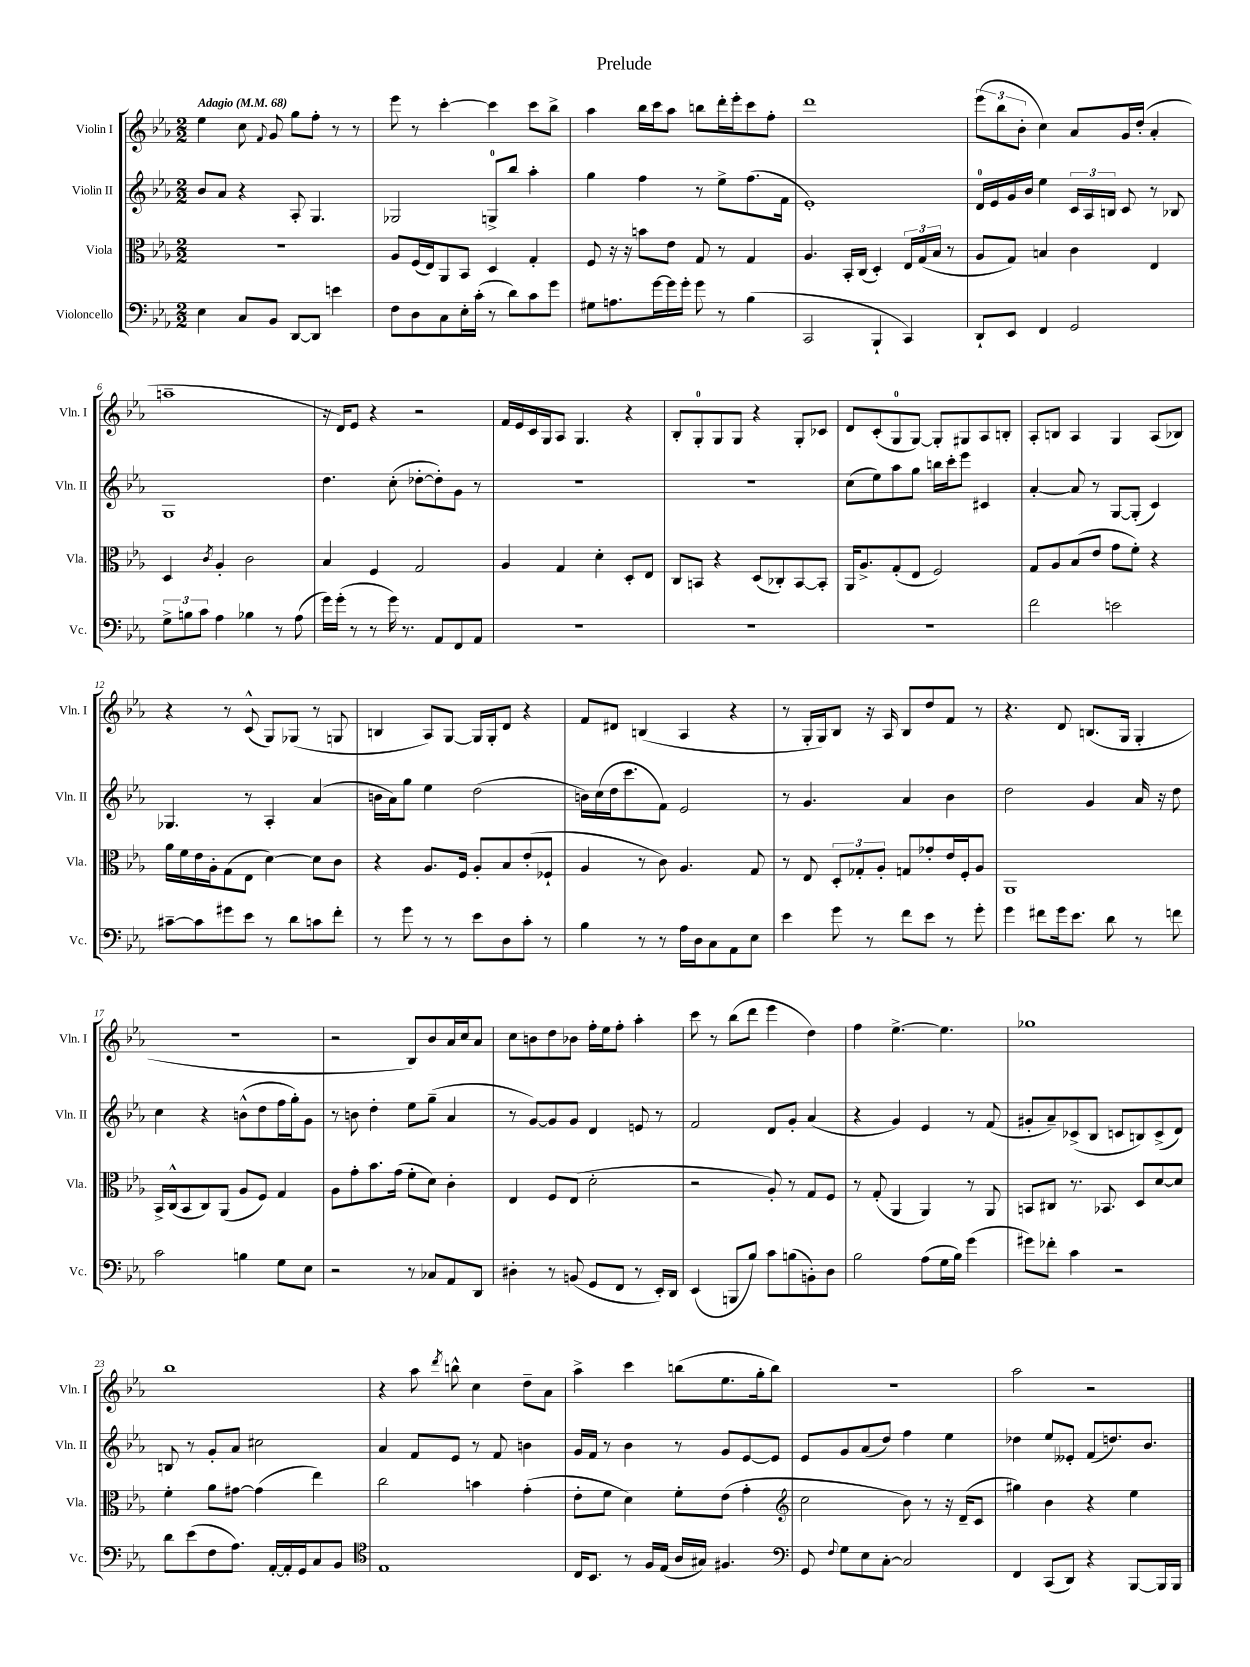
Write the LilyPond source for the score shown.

\header { title = "Prelude" }
<<
\new StaffGroup <<
\new Staff = "s0" \with { instrumentName = "Violin I" shortInstrumentName = "Vln. I" } {
    \clef treble \key ees \major \numericTimeSignature \time 2/2 \tempo "Adagio" 4 = 68
    \autoBeamOff ees''4 c''8 \appoggiatura { f'8 } g'8 g''8[ f''8]-. r8 r8 |
    ees'''8 r8 c'''4~-. c'''4 c'''8[ bes''8]-> |
    aes''4 bes''16[ c'''16 aes''8] b''8[ d'''16-. ees'''16-. c'''8 f''8]-. |
    d'''1 |
    \tuplet 3/2 { ees'''8[( bes''8 bes'8]-. } c''4) aes'8[ g'16 d''16]-.( aes'4-. |
    a''1-- |
    r16 d'16[) ees'8] r4 r2 |
    f'16[ ees'16 c'16 g16 aes8] g4. r4 |
    bes8[-. g8-0-. g8 g8] r4 g8[-. ces'8] |
    d'8[ c'8-.( g8-0 g8]~) g8[-. gis8 aes8 b8]-. |
    aes8[-. b8] aes4 g4 aes8[( bes8]) |
    r4 r8 c'8-^( g8[) ges8]( r8 g8 |
    b4 aes8[) g8]~ g16[ g16-. d'8] r4 |
    f'8[ dis'8] b4( aes4 r4 |
    r8 g16[-. g16) bes8] r16 aes16 bes8[ d''8 f'8] r8 |
    r4. d'8 b8.[( g16] g4-. |
    r1 |
    r2 bes8[) bes'8 aes'16 c''16 aes'8] |
    c''8[ b'8 d''8 bes'8] f''16[-. ees''16 f''8]-. aes''4-. |
    c'''8 r8 bes''8[( d'''8] ees'''4 d''4) |
    f''4 ees''4.~-> ees''4. |
    ges''1 |
    bes''1 |
    r4 aes''8 \acciaccatura { d'''8 } b''8-^ c''4 d''8[-- aes'8] |
    aes''4-> c'''4 b''8[( ees''8. g''16-. b''8]) |
    R1 |
    aes''2 r2 \bar "|." |
}
\new Staff = "s1" \with { instrumentName = "Violin II" shortInstrumentName = "Vln. II" } {
    \clef treble \key ees \major \numericTimeSignature \time 2/2
    \autoBeamOff bes'8[ aes'8] r4 aes8-. g4. |
    ges2 g8[-0-> bes''8] aes''4-. |
    g''4 f''4 r8 ees''8[-> f''8.( f'16] |
    ees'1-.) |
    d'16[-0 ees'16 g'16 bes'16] ees''4 \tuplet 3/2 { c'16[ aes16 b16] } c'8 r8 bes8 |
    g1 |
    d''4. c''8-.( des''8[~-. des''8-.) g'8] r8 |
    r1 |
    R1 |
    c''8[( ees''8) aes''8 g''8] b''16[ c'''16-. ees'''8] cis'4 |
    aes'4~-. aes'8 r8 g8[~ g8]-.( c'4) |
    ges4. r8 aes4-. aes'4( |
    b'16[ aes'16) g''8] ees''4 d''2( |
    b'16[) c''16( d''16 c'''8. f'8]) ees'2 |
    r8 g'4. aes'4 bes'4 |
    d''2 g'4 aes'16 r16 d''8 |
    c''4 r4 b'8[-^( d''8 f''16 g''16-.) g'8] |
    r8 b'8 d''4-. ees''8[ g''8]--( aes'4 |
    r8 g'8[~) g'8 g'8] d'4 e'8 r8 |
    f'2 d'8[ g'8]-. aes'4( |
    r4 g'4) ees'4 r8 f'8( |
    gis'8[-. aes'8--) ces'8->( bes8] c'8[ b8) c'8->( d'8]) |
    b8 r8 g'8[-. aes'8] cis''2 |
    aes'4 f'8[ ees'8] r8 f'8 b'4 |
    g'16[ f'16] r8 bes'4 r8 g'8[ ees'8~ ees'8] |
    ees'8[ g'8 aes'8( d''8]) f''4 ees''4 |
    des''4 ees''8[ eeses'8]-. f'8[( d''8.) bes'8.] \bar "|." |
}
\new Staff = "s2" \with { instrumentName = "Viola" shortInstrumentName = "Vla." } {
    \clef alto \key ees \major \numericTimeSignature \time 2/2
    \autoBeamOff R1 |
    aes8[ f16( ees16) aes,8 bes,8] d4 g4-. |
    f8 r16 r16 b'8[ ees'8] g8 r8 g4 |
    aes4. bes,16[-. c16]( d4-.) \tuplet 3/2 { ees16[ g16( bes16] } r8 |
    aes8[ g8]) b4 c'4 ees4 |
    d4 \acciaccatura { c'8 } aes4-. c'2 |
    bes4 f4 g2 |
    aes4 g4 d'4-. d8[-. ees8] |
    c8[ b,8] r4 d8[( ces8-.) b,8~ b,8]-. |
    aes,16[ aes8.-> g8-.( ees8] f2) |
    g8[ aes8 bes8( ees'8] g'8[ f'8]-.) r4 |
    aes'16[ f'16 ees'16 aes16-. g8( ees8] d'4~) d'8[ c'8] |
    r4 aes8.[ f16] aes8[-. bes8 ees'8-.( fes8]-! |
    aes4 r8 c'8) aes4. g8 |
    r8 ees8 \tuplet 3/2 { d8[-. ges8-. aes8]-. } g8[ ges'8-. ees'16 f16-. aes8] |
    aes,1 |
    bes,16[-> c16-^( bes,8 c8) aes,8]( aes8[ f8]) g4 |
    aes8[ g'8-. bes'8. g'16]( f'8[-. d'8]) c'4-. |
    ees4 f8[ ees8]( d'2-. |
    r2 aes8-.) r8 g8[ f8] |
    r8 g8-.( aes,4 aes,4) r8 aes,8 |
    b,8[ cis8] r8. bes,8. d8[ d'8~ d'8] |
    f'4-. aes'8[ gis'8]~ gis'4( ees''4) |
    c''2 b'4 g'4-.( |
    ees'8[-. f'8] d'4) f'8[-. ees'8]( g'4-. |
    \clef treble c''2 bes'8) r8 r16 d'16[--( c'8] |
    gis''4) bes'4 r4 ees''4 \bar "|." |
}
\new Staff = "s3" \with { instrumentName = "Violoncello" shortInstrumentName = "Vc." } {
    \clef bass \key ees \major \numericTimeSignature \time 2/2
    \autoBeamOff ees4 c8[ bes,8] d,8[~ d,8] e'4 |
    f8[ d8 c8 ees16-. c'16]-.( r8 d'8[) c'8 g'8] |
    gis8[ a8. g'16~ g'16 g'16]-. g'8 r8 bes4( |
    c,2 bes,,4-! c,4) |
    d,8[-! ees,8] f,4 g,2 |
    \tuplet 3/2 { g8[-> b8 c'8] } aes4 bes4 r8 aes8( |
    g'16[) g'16]-.( r8 r8 g'16) r8. aes,8[ f,8 aes,8] |
    R1 |
    R1 |
    R1 |
    f'2 e'2 |
    cis'8[~-- cis'8 gis'8 ees'8] r8 d'8[ c'8 f'8]-. |
    r8 g'8 r8 r8 ees'8[ d8 c'8]-. r8 |
    bes4 r8 r8 aes16[ d16 c8 aes,8 ees8] |
    ees'4 g'8 r8 f'8[ ees'8] r8 g'8-. |
    g'4 fis'8[ g'16 ees'8.] d'8 r8 f'8 |
    c'2 b4 g8[ ees8] |
    r2 r8 ces8[ aes,8 d,8] |
    dis4-. r8 b,8( g,8[ f,8] r8 ees,16[-.) d,16] |
    ees,4( b,,8[ bes8]) c'8[ b8( b,8-.) d8] |
    bes2 aes8[( g16 bes16]) g'4( |
    gis'8[) fes'8]-. c'4 r2 |
    d'8[ ees'8( f8 aes8.]) aes,16[~-. aes,16-. g,16 c8 bes,8] |
    \clef tenor ees1 |
    c16[ bes,8.] r8 f16[ ees16]( aes16[ gis16]) fis4. |
    \clef bass g,8 \appoggiatura { f8 } g8[ ees8 c8]~-. c2 |
    f,4 c,8[( d,8]) r4 bes,,8[~ bes,,16 bes,,16] \bar "|." |
}
>>
>>
